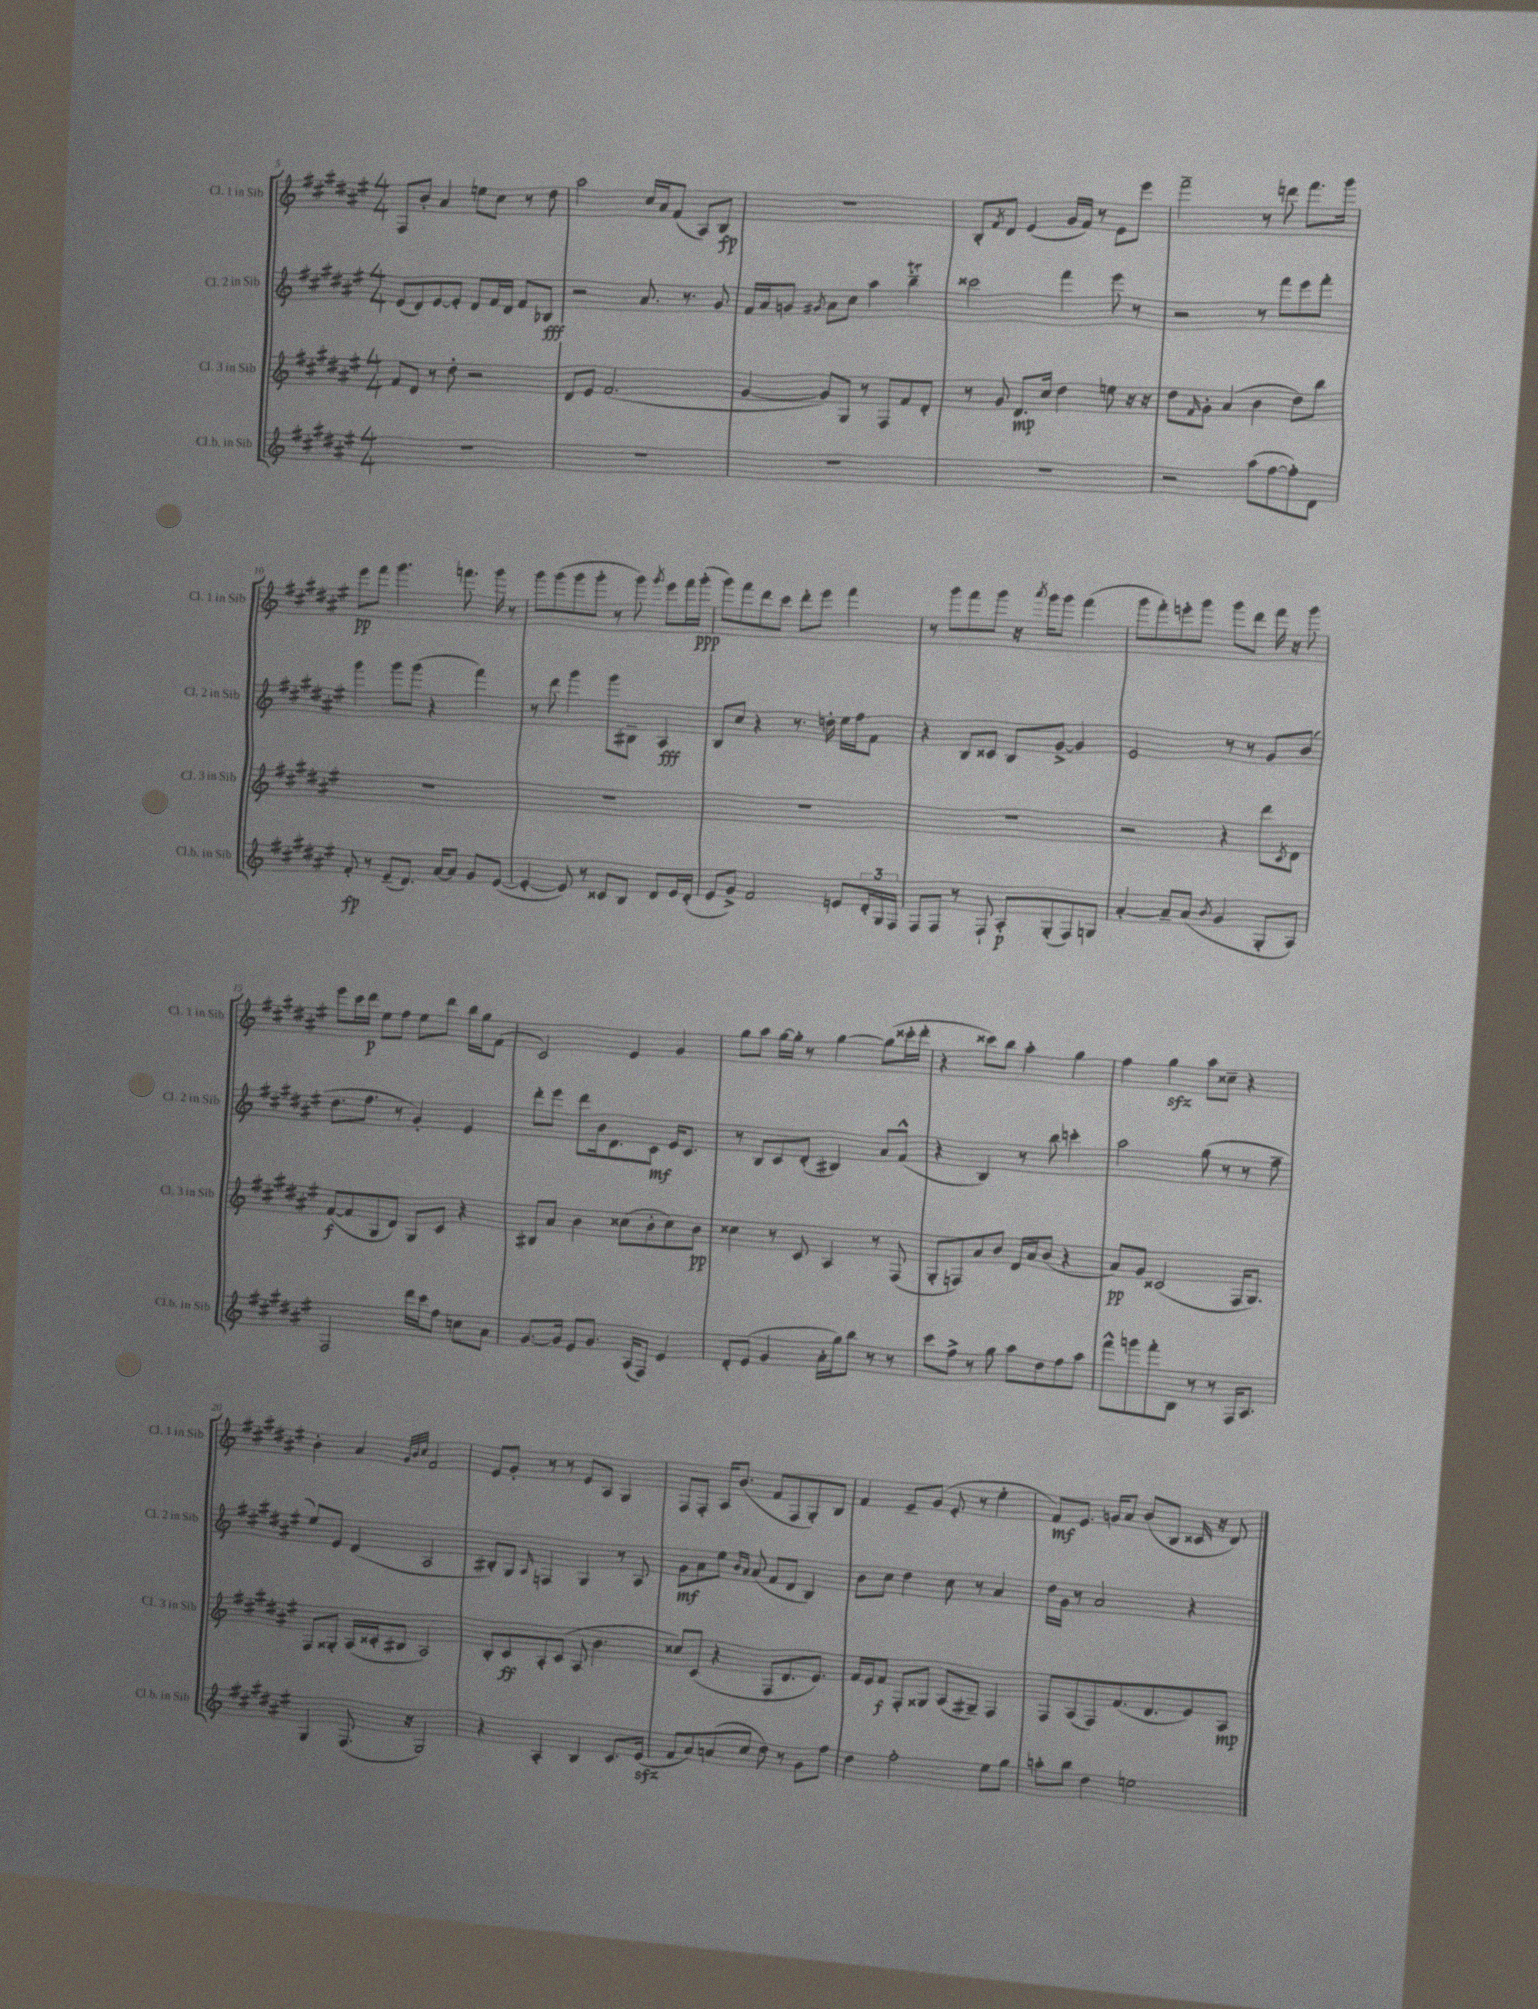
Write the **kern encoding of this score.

**kern	**kern	**kern	**kern
*staff4	*staff3	*staff2	*staff1
*clefG2	*clefG2	*clefG2	*clefG2
*k[f#c#g#d#a#e#]	*k[f#c#g#d#a#e#]	*k[f#c#g#d#a#e#]	*k[f#c#g#d#a#e#]
*M4/4	*M4/4	*M4/4	*M4/4
1r	8f#	(8e#	8F#
.	8d#	8d#)	8b'
.	8r	[8e#	4a#
.	8dd#'	8e#']	.
.	2r	8d#	8ee
.	.	16f#	8cc#
.	.	16d#	.
.	.	8f#	8r
.	.	8B-	8dd#
=	=	=	=
1r	8d#	2r	2aa#
.	8e#	.	.
.	(2.f#	.	.
.	.	8.a#	16cc#
.	.	.	16a#
.	.	.	(8f#
.	.	8.r	.
.	.	.	8A#)
.	.	8g#	8B
=	=	=	=
1r	[4g#	16f#	1r
.	.	16a#	.
.	.	8g	.
.	.	8qg#	.
.	8g#])	8a#	.
.	8G#	8cc#	.
.	8r	4aa#	.
.	8F#	.	.
.	8f#	4bb~	.
.	8d#'	.	.
=	=	=	=
1r	8r	2ccc##	8B'
.	.	.	8qf#
.	8g#	.	8d#
.	8.d#	.	(4e#
.	16cc#	.	.
.	4dd#	4fff#	16g#
.	.	.	16f#)
.	.	.	8r
.	8ee	8eee#	8e#
.	16r	8r	8eee#
.	16r	.	.
=	=	=	=
2r	8dd#	2r	2fff#~
.	16qqf#	.	.
.	8g#'	.	.
.	(4a#	.	.
(8aa#	4b	8r	8r
[8ff#	.	8fff#	8ddd
8ff#'])	8dd#)	8eee#	8.fff#
8d#	8bb	8fff#'	.
.	.	.	16ggg#
=	=	=	=
8f#'	1r	4ggg#	8eee#
8r	.	.	8fff#
(8e#~	.	8ggg#	4.ggg#
8.d#)	.	(8ggg#	.
.	.	4r	.
[16a#	.	.	.
8a#]	.	.	8.fff
8g#	.	4fff#)	.
.	.	.	16ggg#
([8e#	.	.	8r
=	=	=	=
4e#'_	1r	8r	8ggg#
.	.	8ddd#	(8ggg#
8e#])	.	4ggg#	8ggg#
8r	.	.	8ggg#'
8c##	.	8ggg#	8r
8B	.	8B#~	8ggg#)
.	.	.	8qggg#
8d#	.	4A#	8eee#
16e#	.	.	16fff#
(16d#'	.	.	(16ggg#'
=	=	=	=
8e#	1r	8B	8ggg#)
8g#^)	.	8cc#	8fff#
2f#	.	4r	8ddd#
.	.	.	8ccc#
.	.	8.r	8ddd#'
.	.	.	8eee#
.	.	16dd'	.
8e	.	16ee#	4fff#
.	.	16ff#	.
24d#'	.	8f#	.
24G#	.	.	.
24F#	.	.	.
=	=	=	=
8F#	1r	4r	8r
8F#	.	.	8ggg#
8r	.	8B	8fff#
8F#`	.	8c##	8ggg#
8A#'	.	8B	16r
.	.	.	8qaaa#
.	.	.	16ggg#
(8G#'	.	[8g#^	8ggg#
8F#)	.	4g#]	(4fff#
8G	.	.	.
=	=	=	=
[4a#'	2r	2e#	8ggg#
.	.	.	8fff#')
8a#~]	.	.	8eee'
(8a#	.	.	8ggg#
8qb	.	.	.
4g#	4r	8r	8ggg#
.	.	8r	8ddd#
8G#'	8ddd#	8g#	16fff#
.	.	.	16r
.	8qc#	.	.
8A#)	8d#	(8b	8ggg#
=	=	=	=
2F#	([8f#	8.dd#	8eee#
.	8f#]	.	16ccc#
.	.	8.ff#	16ddd#
.	8G#	.	8ee#
.	8d#)	8r	8ff#
16ddd#	8G#	4g#')	8ee#
16ccc#	.	.	.
8ff#	8c#	.	8ddd#
8cc	4r	4e#	16bb
.	.	.	16gg#
8a#	.	.	(8f#
=	=	=	=
[8.g#	8B#	8ddd#'	2c#)
.	8a#	8eee#	.
16g#]	.	.	.
8e#	4b	8ddd#	.
8.g#	.	16b	.
.	.	8.d#	.
.	(8cc##	.	4e#
(16A#	.	.	.
8F#)	8b'	8c#	.
4e#	8cc##)	16e#	4g#
.	.	8.c#	.
.	8b	.	.
=	=	=	=
8d#'	4cc##	8r	8gg#
(8e#	.	8B	8aa#
4g#	8r	8c#	[16gg#
.	.	.	16gg#']
.	8c#	(8d#'	8r
16a#'	4A#	4B#)	[4gg#
16gg#)	.	.	.
8bb	.	.	.
8r	8r	8a#	(8gg#]
8r	(8F#	(8f#^^	16ccc##'
.	.	.	16ddd#'
=	=	=	=
8ccc#	8G#'	4r	4r
8ff#^	8F)	.	.
8r	8a#	4B)	8ccc##)
8gg#	8b	.	8bb
8aa#	16d#	8r	4aa#'
.	16a#	.	.
8dd#	(8b	8bb	.
8ff#	4r	4ccc'	4gg#
8aa#	.	.	.
=	=	=	=
8fff#^^	8a#)	2aa#	4ff#
8ggg	8g#	.	.
8fff#'	(2c##	.	4gg#
8B	.	.	.
8r	.	(8gg#	8aa#
8r	.	8r	8cc##~
16F#	16F#	8r	4r
8.A#	8.G#)	.	.
.	.	8ff#~	.
=	=	=	=
4G#	8F#	8ee#)	4b'
.	8G##'	8e#	.
(8.F#	(16A#	(4d#	4a#
.	16c##'	.	.
.	8B#	.	.
16r	.	.	.
.	.	.	32qqg#
.	.	.	32qqb
.	.	.	32qqcc#
2G#)	2A#)	2A#	2f#
=	=	=	=
4r	8B'	8B#')	8e#
.	8c#	8G#	8g#'
.	.	16qqA#	.
4A#'	8A#'	4F	8r
.	(8c#	.	8r
4B	8A#	4G#	8e#
.	4.b	.	8A#
8.c#	.	8r	4G#
.	.	8A#	.
(16e#	.	.	.
=	=	=	=
8f#	8cc##)	8g#	8F#
8a#)	(8c#	8a#	8F#'
(8a	4r	8ee#	16A#
.	.	.	(8.b
.	.	16qqb	.
.	.	16qqa#	.
8cc#	.	(8a#	.
8dd#)	8F#	8f#	8f#
8r	8.d#	8d#	8F#
8g#	.	4B)	8G#')
.	8.e#)	.	.
8ff#	.	.	8B
=	=	=	=
4dd#	16f#	8b	4f#
.	16e#	.	.
.	8f#	8cc#	.
2ff#'	8F#'	4dd#	8e#~
.	8G##	.	(8g#
.	(8A#	8cc#	8e#'
.	8G#~)	8r	8r
8ee#	4F#	4a#	4ee#'
8gg#	.	.	.
=	=	=	=
8aa'	8F#	16dd#	8f#)
.	.	16g#	.
8bb	(8A#	8r	8.e#
4dd#	8F#)	2a#	.
.	.	.	16g
.	(8.f#	.	8a#
2ee	.	.	(8b
.	8.d#	.	.
.	.	.	8B
.	8e#)	4r	16c##
.	.	.	16r
.	8A#	.	8d#)
==	==	==	==
*-	*-	*-	*-
